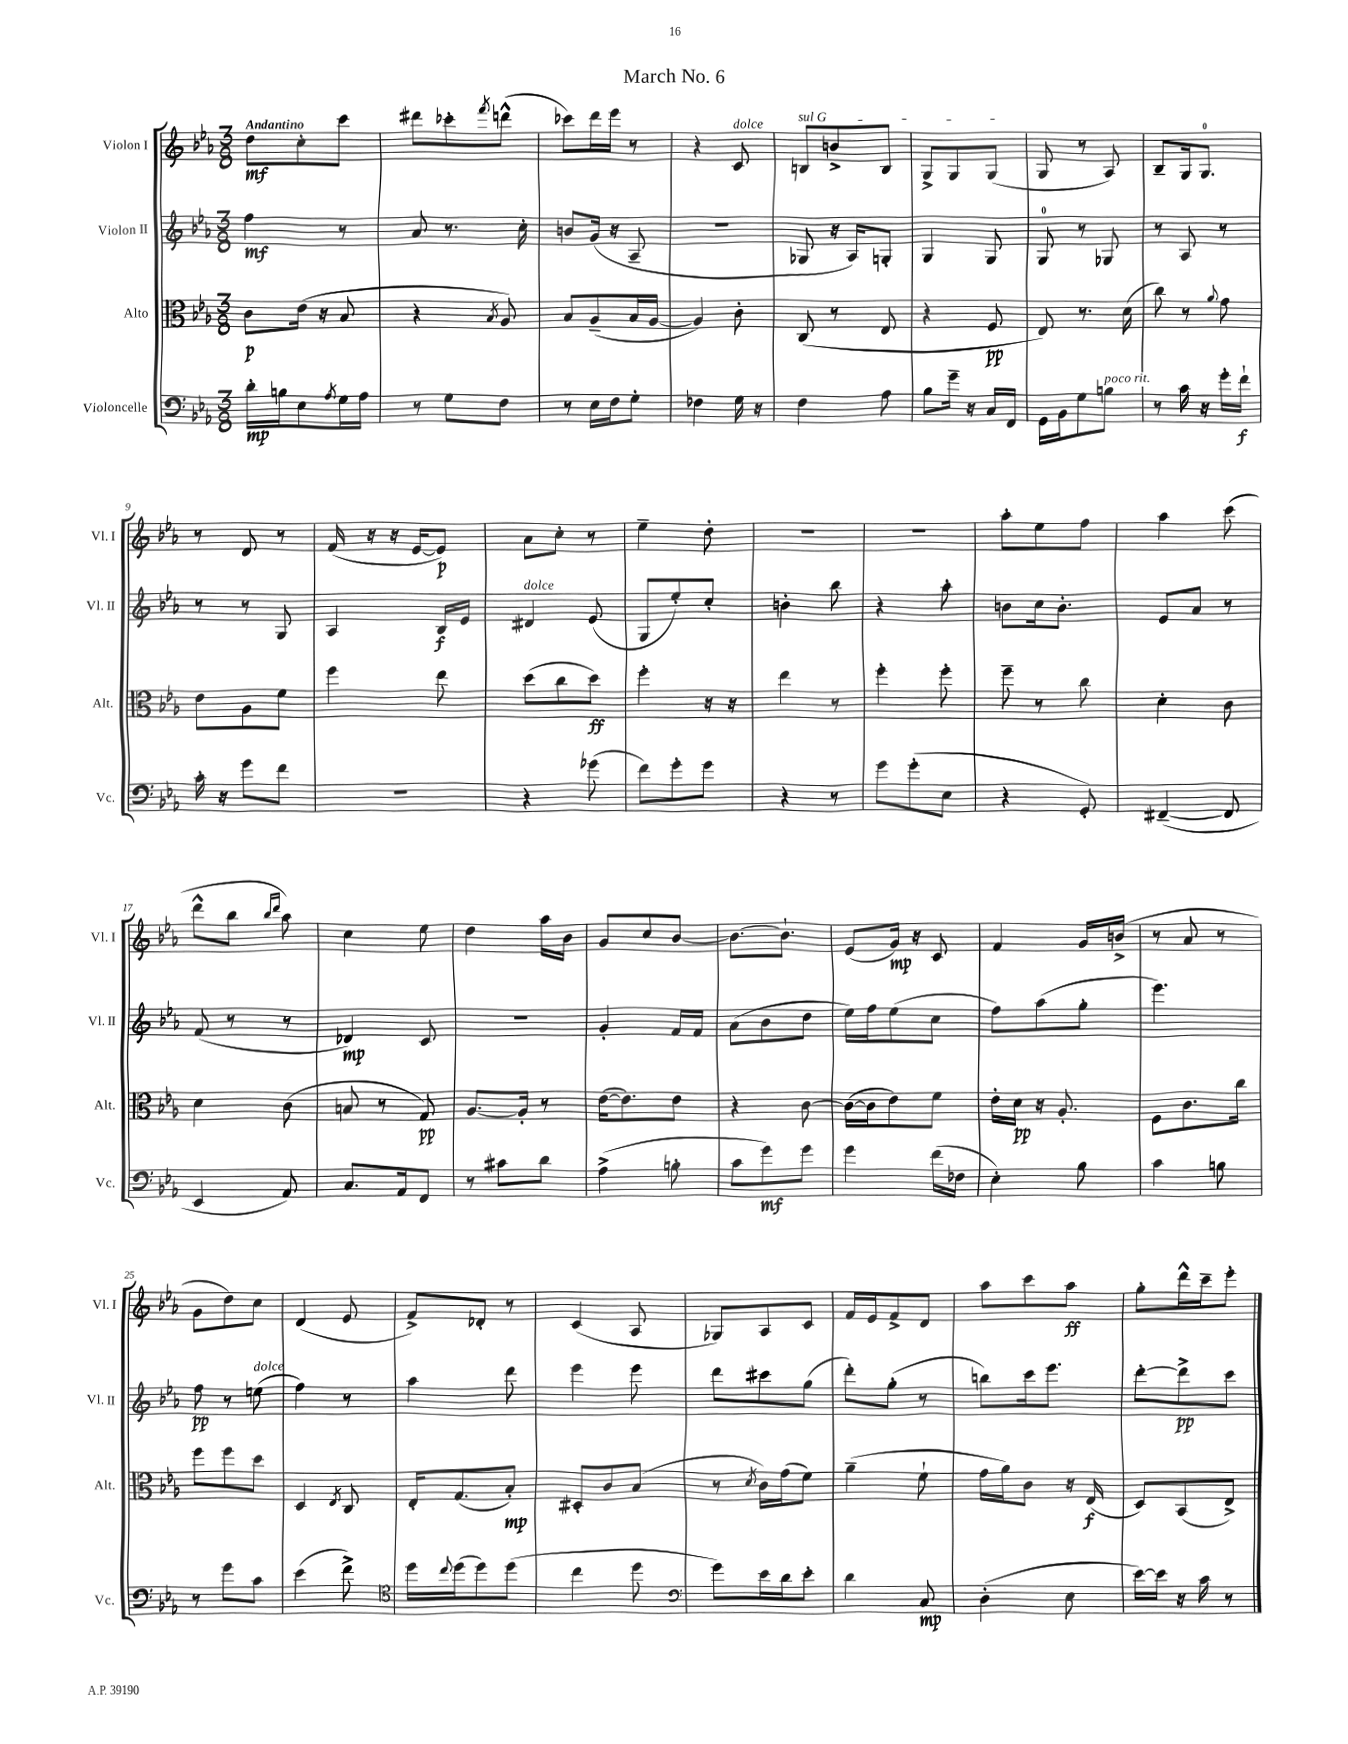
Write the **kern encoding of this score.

**kern	**kern	**kern	**kern
*staff4	*staff3	*staff2	*staff1
*clefF4	*clefC3	*clefG2	*clefG2
*k[b-e-a-]	*k[b-e-a-]	*k[b-e-a-]	*k[b-e-a-]
*M3/8	*M3/8	*M3/8	*M3/8
16d'\LL	8c\L	4ff\	8dd\L
16B\J	.	.	.
8E-\	(16e-\Jk	.	8cc'\
.	16r	.	.
8qA-/	.	.	.
16G\L	8B-/	8r	8ccc\J
16A-\JJ	.	.	.
=	=	=	=
8r	4r	8a-/	8ddd#\L
8G\L	.	8.r	8ccc-'\
.	8qB-/	.	8qfff/
8F\J	8A-/)	.	(8ddd^^\J
.	.	16cc'\	.
=	=	=	=
8r	8B-/L	8b/L	8ccc-\L)
16E-\LL	(8A-~/	(16g/Jk	16ddd\L
16F\J	.	16r	16eee-\JJ
8G'\J	16B-/L	8A-~/	8r
.	[16A-/JJ	.	.
=	=	=	=
4F-\	4A-/])	4.r	4r
16G\	8c'\	.	8c/
16r	.	.	.
=	=	=	=
4F\	(8C/	8G-/	8B/L
.	8r	16r	8b^/
.	.	16A-/LK)	.
8A-\	8E-/	8G'/J	8B/J
=	=	=	=
8B-\L	4r	4G/	8G^/L
16g~\Jk	.	.	8G/
16r	.	.	.
16C/LL	8F/	8G/	(8G/J
16FF/JJ	.	.	.
=	=	=	=
16GG\LL	8E-/)	8G/	8G/
16BB-\J	.	.	.
8G\	8.r	8r	8r
8B\J	.	8G-/	8A-/)
.	(16d\	.	.
=	=	=	=
8r	8cc\)	8r	8B-~/L
16c\	8r	8A-/	16G/k
16r	.	.	8.G/J
.	8qqa-/	.	.
16g'\LL	8g\	8r	.
16f`\JJ	.	.	.
=	=	=	=
16c'\	8e-\L	8r	8r
16r	.	.	.
8g\L	8A-\	8r	8d/
8f\J	8f\J	8G/	8r
=	=	=	=
4.r	4ff\	4A-/	(16f/
.	.	.	16r
.	.	.	16r
.	.	.	[16e-/LK
.	8ee-\	16B-/LL	8e-/]J)
.	.	16e-/JJ	.
=	=	=	=
4r	(8dd\L	4d#/	8a-\L
.	8cc\	.	8cc'\J
(8g-\	8dd\J)	(8e-/	8r
=	=	=	=
8f\L)	4ff'\	8G/L	4ee-~\
8g'\	.	8ee-'/)	.
8g\J	16r	8cc'/J	8dd'\
.	16r	.	.
=	=	=	=
4r	4ee-\	4b'\	4.r
8r	8r	8bb-\	.
=	=	=	=
8g\L	4ff'\	4r	4.r
(8g'\	.	.	.
8E-\J	8ff'\	8aa-'\	.
=	=	=	=
4r	8ff~\	8b\L	8aa-'\L
.	8r	16cc\k	8ee-\
.	.	8.b'\J	.
8GG'/)	8cc\	.	8ff\J
=	=	=	=
([4FF#~/	4d'\	8e-/L	4aa-\
.	.	8a-/J	.
8FF#/]	8c\	8r	(8ccc\
=	=	=	=
4EE-/	4d\	(8f/	8ddd^^\L
.	.	8r	8bb-\J
.	.	.	16qqbb-/LL
.	.	.	16qqddd/JJ
8AA-/)	(8c\	8r	8aa-\)
=	=	=	=
8.C/L	8B/	4d-/)	4cc\
.	8r	.	.
16AA-/k	.	.	.
8FF/J	8G/)	8c/	8ee-\
=	=	=	=
8r	[8.A-/L	4.r	4dd\
8c#\L	.	.	.
.	16A-'/]Jk	.	.
8d\J	8r	.	16aa-\LL
.	.	.	16b-\JJ
=	=	=	=
(4A-^\	([16e-\LK	4g'/	8g/L
.	8.e-\])	.	.
.	.	.	8cc/
8B'\	8e-\J	16f/LL	[8b-/J
.	.	16f/JJ	.
=	=	=	=
8c\L	4r	(8a-\L	8.b-\_L
8g\)	.	8b-\	.
.	.	.	8.b-`\]J
8g\J	[8c\	8dd\J	.
=	=	=	=
4g\	(16c\_LL	16ee-\LL)	(8e-/L
.	16c\]J	16ff\J	.
.	8e-\)	(8ee-\	16g/Jk)
.	.	.	16r
(16f\LL	8f\J	8cc\J	8c/
16F-\JJ	.	.	.
=	=	=	=
4E-'\)	16e-'\LL	8ff\L)	4f/
.	16d\JJ	.	.
.	16r	(8aa-\	.
.	8.A-'/	.	.
8B-\	.	8gg'\J	16g/LL
.	.	.	(16b^/JJ
=	=	=	=
4c\	8F\L	4.eee-\)	8r
.	8.c\	.	8a-/
8B\	.	.	8r
.	16cc\Jk	.	.
=	=	=	=
8r	8ff\L	8ff\	8g\L
8g\L	8ff\	8r	8dd\)
8c\J	8dd\J	(8ee\	8cc\J
=	=	=	=
(4e-\	4D/	4ff\)	(4d/
.	8qE-/	.	.
8f^\)	8C/	8r	8e-/
=	=	=	=
*clefC4	*	*	*
16dd\LL	16E-'/LK	4aa-\	8f^/L)
8qqcc/	.	.	.
(16dd\J	(8.G/	.	.
8dd\)	.	.	8d-'/J
(8dd\J	8B-'/J)	8ddd\	8r
=	=	=	=
4cc\	8D#'/L	4eee-\	(4c/
.	8c/	.	.
8dd\	(8B-/J	8eee-\	8A-/
=	=	=	=
*clefF4	*	*	*
8g\L)	8r	8ddd\L	8G-/L)
.	8qd/	.	.
16e-\L	16c\LL)	8ccc#\	8A-/
16d\J	(16g\J	.	.
8e-'\J	8f\J)	(8gg\J	8c/J
=	=	=	=
4d\	(4a-~\	8ddd'\L)	16f/LL
.	.	.	16e-/J
.	.	(8gg'\J	8f^/
8C/	8f`\	8r	8d/J
=	=	=	=
(4D'\	16g\LL	8bb\L)	8aa-\L
.	16a-\J)	.	.
.	8c\J	16ccc\k	8ccc\
.	.	8.eee-\J	.
8E-\	16r	.	8aa-\J
.	(16E-/	.	.
=	=	=	=
[16e-\LL)	8D/L)	[8ddd'\L	8gg'\L
16e-\]JJ	.	.	.
16r	(8BB-/	8ddd^\]	16ddd^^\L
16c\	.	.	16ccc~\J
8r	8E-^/J)	8ccc\J	8eee-'\J
==	==	==	==
*-	*-	*-	*-
